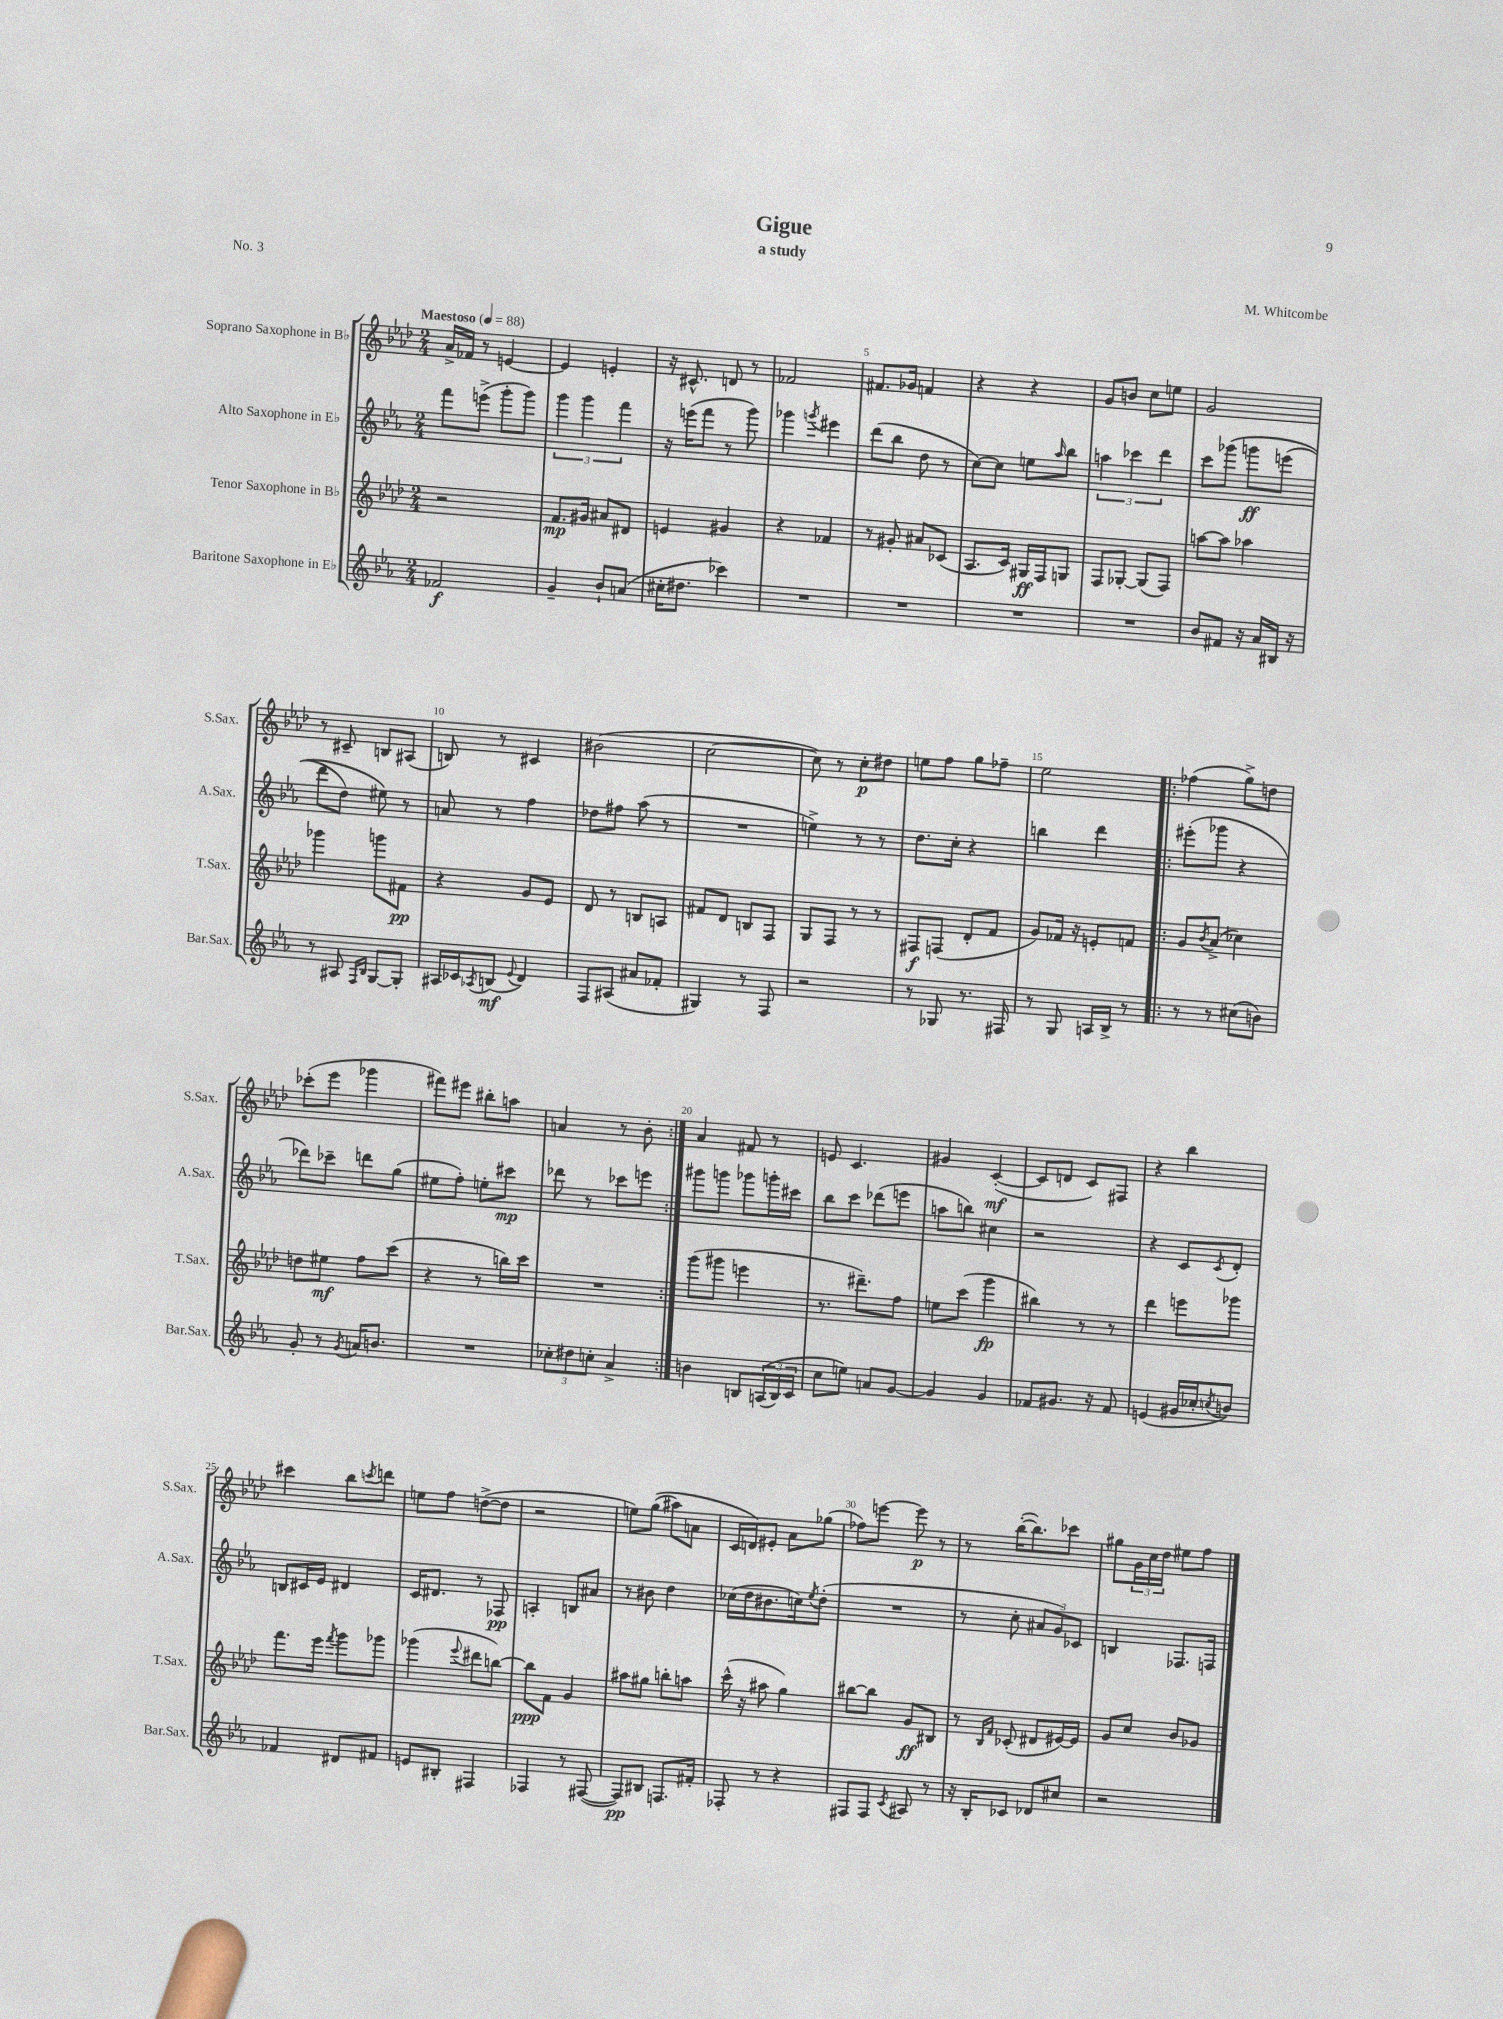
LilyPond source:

\header { title = "Gigue" composer = "M. Whitcombe" subtitle = "a study" piece = "No. 3" }
<<
\new StaffGroup <<
\new Staff = "s0" \with { instrumentName = "Soprano Saxophone in Bb" shortInstrumentName = "S.Sax." } {
    \clef treble \key aes \major \numericTimeSignature \time 2/4 \tempo "Maestoso" 4 = 88
    aes'16-> fes'16 r8 e'4~ |
    e'4 e'4-. |
    r16 cis'8.-^ d'8 r8 |
    fes'2 |
    fis'8. ges'16 f'4 |
    r4 r4 |
    g'8 b'8 c''8 e''8 |
    g'2 |
    r8 cis'8-- b8 ais8( |
    b8) r8 cis'4 |
    bis'2( |
    c''2~ |
    c''8) r8 c''8-.\p dis''8 |
    e''8 f''8 g''8 fes''8-- |
    ees''2 |
    \repeat volta 2 { fes''4( g''8->) d''8 |
    ces'''8-.( ees'''8 ges'''4 |
    fis'''8) eis'''8 bis''8-. a''8 |
    a'4 r8 bes'8-. | }
    aes'4 fis'8 r8 |
    e'8 c'4. |
    gis'4 c'4~-.\mf( |
    c'8 d'8 c'8) fis8 |
    r4 bes''4 |
    cis'''4 bes''8 \acciaccatura { c'''8 } d'''8 |
    e''8 f''8 d''8~->( d''8 |
    r2 |
    e''8) g''8(\( ais''8) a'8 |
    c'16 d'16\) eis'8-. aes'8 ges''8( |
    fes''8) e'''8~ e'''8\p r8 |
    r8 bes''16~-.( bes''8.) ces'''8 |
    gis''8 \tuplet 3/2 { g'16 c''16 des''16 } eis''8 f''8 \bar "|." |
}
\new Staff = "s1" \with { instrumentName = "Alto Saxophone in Eb" shortInstrumentName = "A.Sax." } {
    \clef treble \key ees \major \numericTimeSignature \time 2/4
    f'''8 e'''8->( g'''8-. g'''8) |
    \tuplet 3/2 { g'''4 g'''4 f'''4 } |
    r16 e'''16( f'''8 r8 g'''8) |
    ges'''4 \acciaccatura { g'''8 } eis'''4 |
    d'''8( bes''8 d''8 r8 |
    c''8~) c''8 e''8 \grace { aes''16 } bes''8 |
    \tuplet 3/2 { a''4 ces'''4 d'''4 } |
    c'''8 ges'''8\( g'''8\ff e'''8( |
    d'''8 d''8) eis''8\) r8 |
    a'8 r8 f''4 |
    des''8 fis''8 aes''8( r8 |
    R2 |
    e''4->) r8 r8 |
    d''8. c''16-. r4 |
    b''4 d'''4 |
    \repeat volta 2 { eis'''8-.( ges'''8 r4 |
    des'''8) ces'''8-- d'''8 g''8( |
    eis''8 f''8-.) e''8-. cis'''8\mp |
    des'''8 r8 ces'''8 e'''8 | }
    gis'''8 g'''8 ges'''8 g'''16-. cis'''16 |
    bes''8 c'''8 des'''8( e'''8 |
    a''8 b''8) cis''4 |
    r2 |
    r4 c'8 \acciaccatura { c'8 } d'8-. |
    b8 cis'16 ees'16 dis'4 |
    c'16 dis'8. r8 fes8\pp |
    a4-. b8 ais'8 |
    r8 bis'8 d''4 |
    ces''16( d''16 bis'8. c''16) \acciaccatura { ees''8 } d''8-.( |
    R2 |
    r8 c''8-. \tuplet 3/2 { ais'8 g'8) ces'8 } |
    b4 fes8. f16 \bar "|." |
}
\new Staff = "s2" \with { instrumentName = "Tenor Saxophone in Bb" shortInstrumentName = "T.Sax." } {
    \clef treble \key aes \major \numericTimeSignature \time 2/4
    r2 |
    f'8.\mp gis'16 ais'8 dis'8 |
    e'4 gis'4 |
    r4 fes'4 |
    r8 gis'8-. ais'8 ces'8( |
    aes8. c'16) gis16\ff f16 g8 |
    f8 ges8~-. ges8( f8) |
    a''8~ a''8 aes''4 |
    ges'''4 g'''8 fis'8\pp |
    r4 g'8 ees'8 |
    des'8 r8 b8 a8 |
    fis'8 des'8 b8 f8 |
    g8 f8 r8 r8 |
    fis8\f f8( des'8-. f'8 |
    g'8) fes'16 r16 e'8-. f'8 |
    \repeat volta 2 { g'8 \acciaccatura { bes'8 } aes'8->( ces''4) |
    d''8 eis''8\mf f''8 c'''8( |
    r4 r8 b''16) c'''16 |
    R2 | }
    g'''8( gis'''8 e'''4 |
    r8. dis'''8.--) f''8 |
    e''8 c'''8( g'''4\fp |
    bis''4) r8 r8 |
    des'''4 e'''8 ges'''8 |
    f'''8. ees'''16 \acciaccatura { f'''8 } g'''8 ges'''8 |
    ges'''4( \appoggiatura { ees'''8 } dis'''8 b''8~) |
    b''8\ppp f'8 g'4 |
    ais''8 gis''8 b''8-. a''8 |
    c'''16-^( r16 ais''8 g''4) |
    bis''8~ bis''8 g'8\ff bis8 |
    r8 \grace { bes16 f'16 } ces'8-.( dis'8 eis'16~) eis'16 |
    g'8 c''8 bes'8 ges'8 \bar "|." |
}
\new Staff = "s3" \with { instrumentName = "Baritone Saxophone in Eb" shortInstrumentName = "Bar.Sax." } {
    \clef treble \key ees \major \numericTimeSignature \time 2/4
    fes'2\f |
    g'4-- bes'8-! a'8( |
    cis''16-. dis''8. ces'''4) |
    R2 |
    R2 |
    R2 |
    R2 |
    bes'8 fis'8 r16 aes'16 bis16 r16 |
    r8 ais8 \grace { f16 bes16 } g8~ g8-. |
    ais16 ces'16 \acciaccatura { aes8 } b8\mf( \appoggiatura { ees'8 } d'4) |
    f8 ais8( ais'8 fes'8-. |
    gis4) r8 f8 |
    r2 |
    r8 ges8 r8. fis16 |
    r8 g8 a16 bes16-> r8 |
    \repeat volta 2 { r8 r8 cis''8( b'8) |
    g'8-. r8 \acciaccatura { g'8 } a'16 b'8. |
    R2 |
    \tuplet 3/2 { ces''8-. dis''8 c''8-. } aes'4-> | }
    b'4 b8 \tuplet 3/2 { a16(\( b16) c'16 } |
    c''8 e''8\) a'8 g'8~ |
    g'4 g'4 |
    fes'8 gis'8. r16 fes'8 |
    e'4( gis'16 ces''16-. \acciaccatura { c''8 } b'8) |
    fes'4 dis'8 fis'8 |
    e'8 bis8-. fis4 |
    fes4 r8 fis8~( |
    fis8\pp) bis8 f8. fis'16-. |
    fes8-. r8 r4 |
    fis8 fis8 \acciaccatura { c'8 } ais8 r8 |
    r16 bes16-. ces'8 des'8 cis''8 |
    r2 \bar "|." |
}
>>
>>
\layout { \context { \Score \override BarNumber.break-visibility = ##(#f #t #t) barNumberVisibility = #(every-nth-bar-number-visible 5) } }
